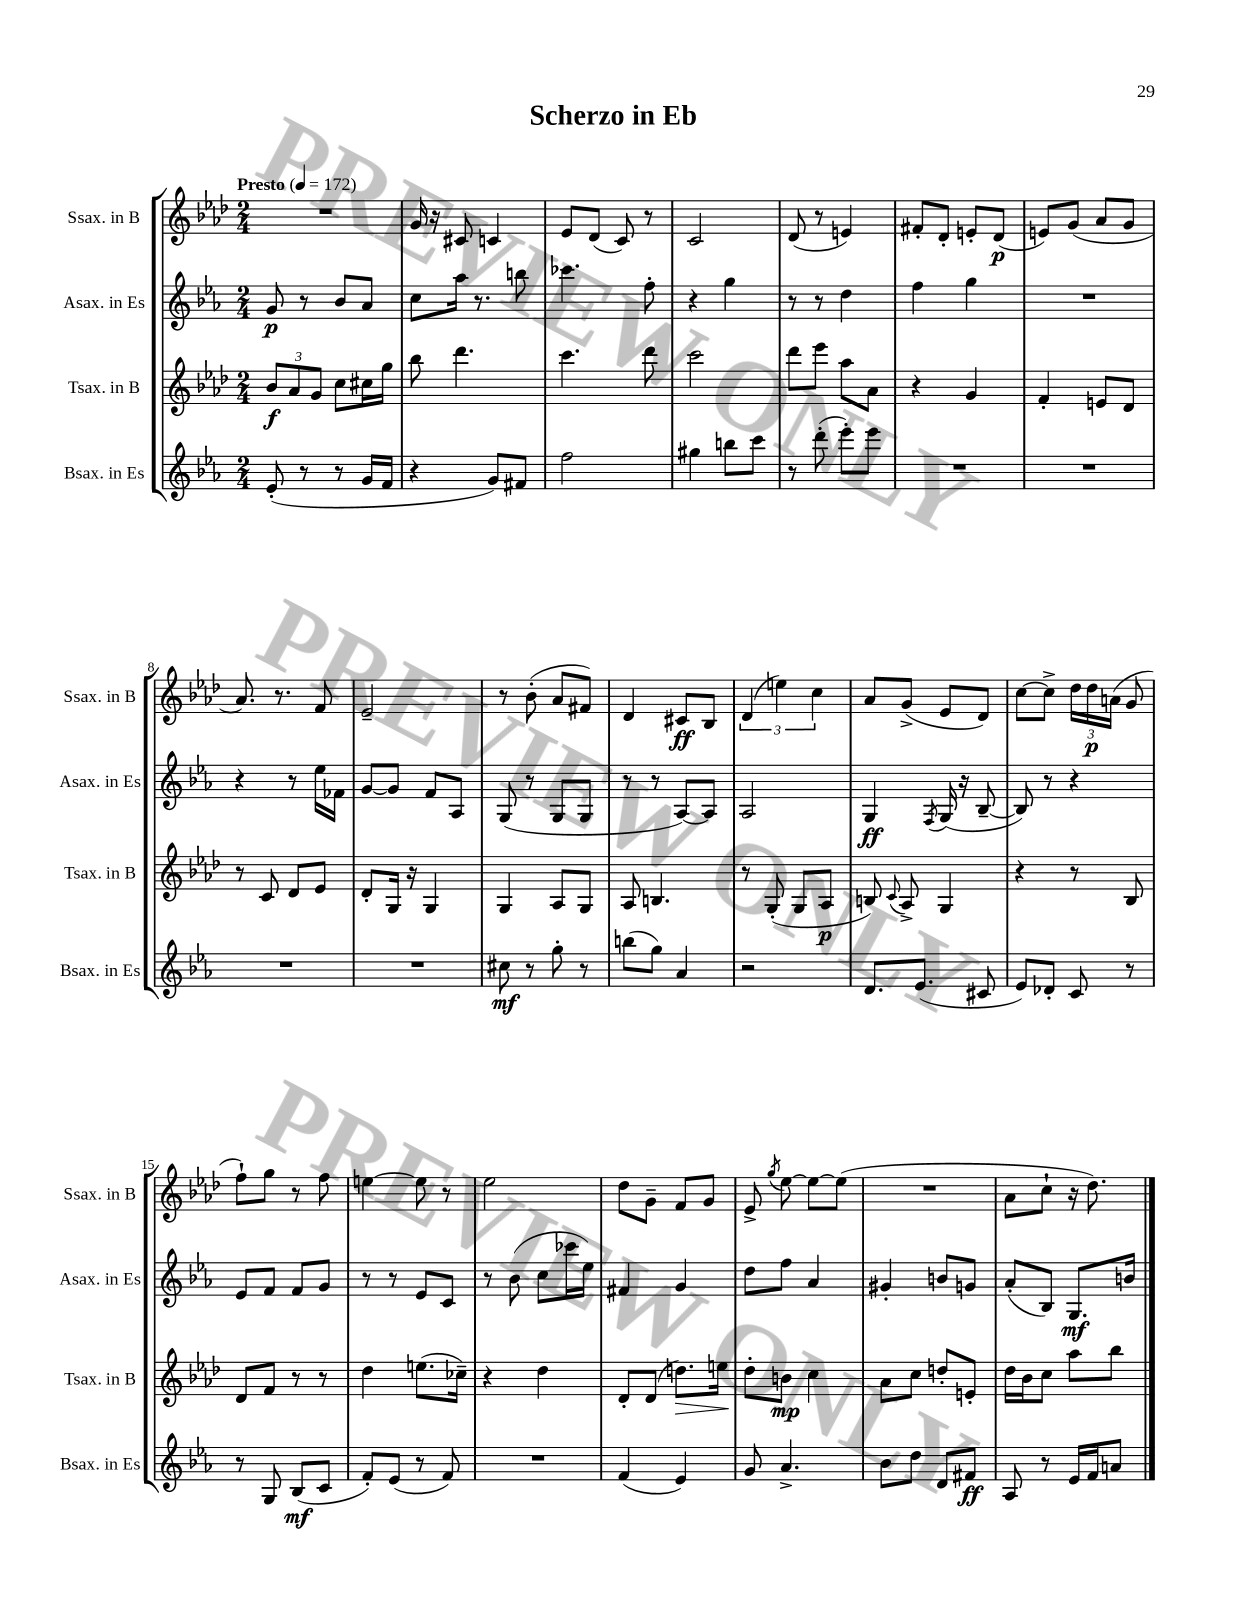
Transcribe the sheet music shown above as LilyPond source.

\header { title = "Scherzo in Eb" }
<<
\new StaffGroup <<
\new Staff = "s0" \with { instrumentName = "Ssax. in B" shortInstrumentName = "Ssax. in B" } {
    \clef treble \key aes \major \numericTimeSignature \time 2/4 \tempo "Presto" 4 = 172
    \autoBeamOff R2 |
    g'16 r16 cis'8 c'4 |
    ees'8[ des'8]( c'8) r8 |
    c'2 |
    des'8( r8 e'4) |
    fis'8[-. des'8]-. e'8[-. des'8]\p( |
    e'8[) g'8]( aes'8[ g'8] |
    aes'8.) r8. f'8 |
    ees'2-- |
    r8 bes'8-.( aes'8[ fis'8]) |
    des'4 cis'8[\ff bes8] |
    \tuplet 3/2 { des'4( e''4) c''4 } |
    aes'8[ g'8]->( ees'8[ des'8]) |
    c''8[~ c''8]-> \tuplet 3/2 { des''16[ des''16\p a'16]( } g'8 |
    f''8[-!) g''8] r8 f''8 |
    e''4~ e''8 r8 |
    ees''2 |
    des''8[ g'8]-- f'8[ g'8] |
    ees'8-> \acciaccatura { g''8 } ees''8~ ees''8[~ ees''8]( |
    R2 |
    aes'8[ c''8]-! r16 des''8.) \bar "|." |
}
\new Staff = "s1" \with { instrumentName = "Asax. in Es" shortInstrumentName = "Asax. in Es" } {
    \clef treble \key ees \major \numericTimeSignature \time 2/4
    \autoBeamOff g'8\p r8 bes'8[ aes'8] |
    c''8[ aes''16] r8. b''8 |
    ces'''4. f''8-. |
    r4 g''4 |
    r8 r8 d''4 |
    f''4 g''4 |
    R2 |
    r4 r8 ees''16[ fes'16] |
    g'8[~ g'8] f'8[ aes8] |
    g8( r8 g8[ g8] |
    r8 r8 aes8[~) aes8] |
    aes2 |
    g4\ff \acciaccatura { f8 } g16( r16 bes8~-- |
    bes8) r8 r4 |
    ees'8[ f'8] f'8[ g'8] |
    r8 r8 ees'8[ c'8] |
    r8 bes'8( c''8[ ces'''16 ees''16]) |
    fis'4 g'4 |
    d''8[ f''8] aes'4 |
    gis'4-. b'8[ g'8] |
    aes'8[-.( bes8]) g8.[\mf b'16] \bar "|." |
}
\new Staff = "s2" \with { instrumentName = "Tsax. in B" shortInstrumentName = "Tsax. in B" } {
    \clef treble \key aes \major \numericTimeSignature \time 2/4
    \autoBeamOff \tuplet 3/2 { bes'8[\f aes'8 g'8] } c''8[ cis''16 g''16] |
    bes''8 des'''4. |
    c'''4. des'''8 |
    c'''2 |
    des'''8[ ees'''8] aes''8[ aes'8] |
    r4 g'4 |
    f'4-. e'8[ des'8] |
    r8 c'8 des'8[ ees'8] |
    des'8[-. g16] r16 g4 |
    g4 aes8[ g8] |
    aes8 b4. |
    r8 g8-.( g8[ aes8]\p |
    b8) \appoggiatura { c'8 } aes8-> g4 |
    r4 r8 bes8 |
    des'8[ f'8] r8 r8 |
    des''4 e''8.[( ces''16]--) |
    r4 des''4 |
    des'8[-. des'8]( d''8.[\>) e''16] |
    des''8[-.\! b'8]\mp c''4 |
    aes'8[ c''8] d''8[-. e'8]-. |
    des''16[ bes'16 c''8] aes''8[ bes''8] \bar "|." |
}
\new Staff = "s3" \with { instrumentName = "Bsax. in Es" shortInstrumentName = "Bsax. in Es" } {
    \clef treble \key ees \major \numericTimeSignature \time 2/4
    \autoBeamOff ees'8-.( r8 r8 g'16[ f'16] |
    r4 g'8[) fis'8] |
    f''2 |
    gis''4 b''8[ c'''8] |
    r8 d'''8-.( ees'''8[-.) ees'''8] |
    R2 |
    R2 |
    R2 |
    R2 |
    cis''8\mf r8 g''8-. r8 |
    b''8[( g''8]) aes'4 |
    r2 |
    d'8.[ ees'8.]( cis'8 |
    ees'8[) des'8]-. c'8 r8 |
    r8 g8 bes8[\mf( c'8] |
    f'8[-.) ees'8]( r8 f'8) |
    R2 |
    f'4( ees'4) |
    g'8 aes'4.-> |
    bes'8[ d''8] d'8[ fis'8]\ff |
    aes8 r8 ees'16[ f'16 a'8] \bar "|." |
}
>>
>>
